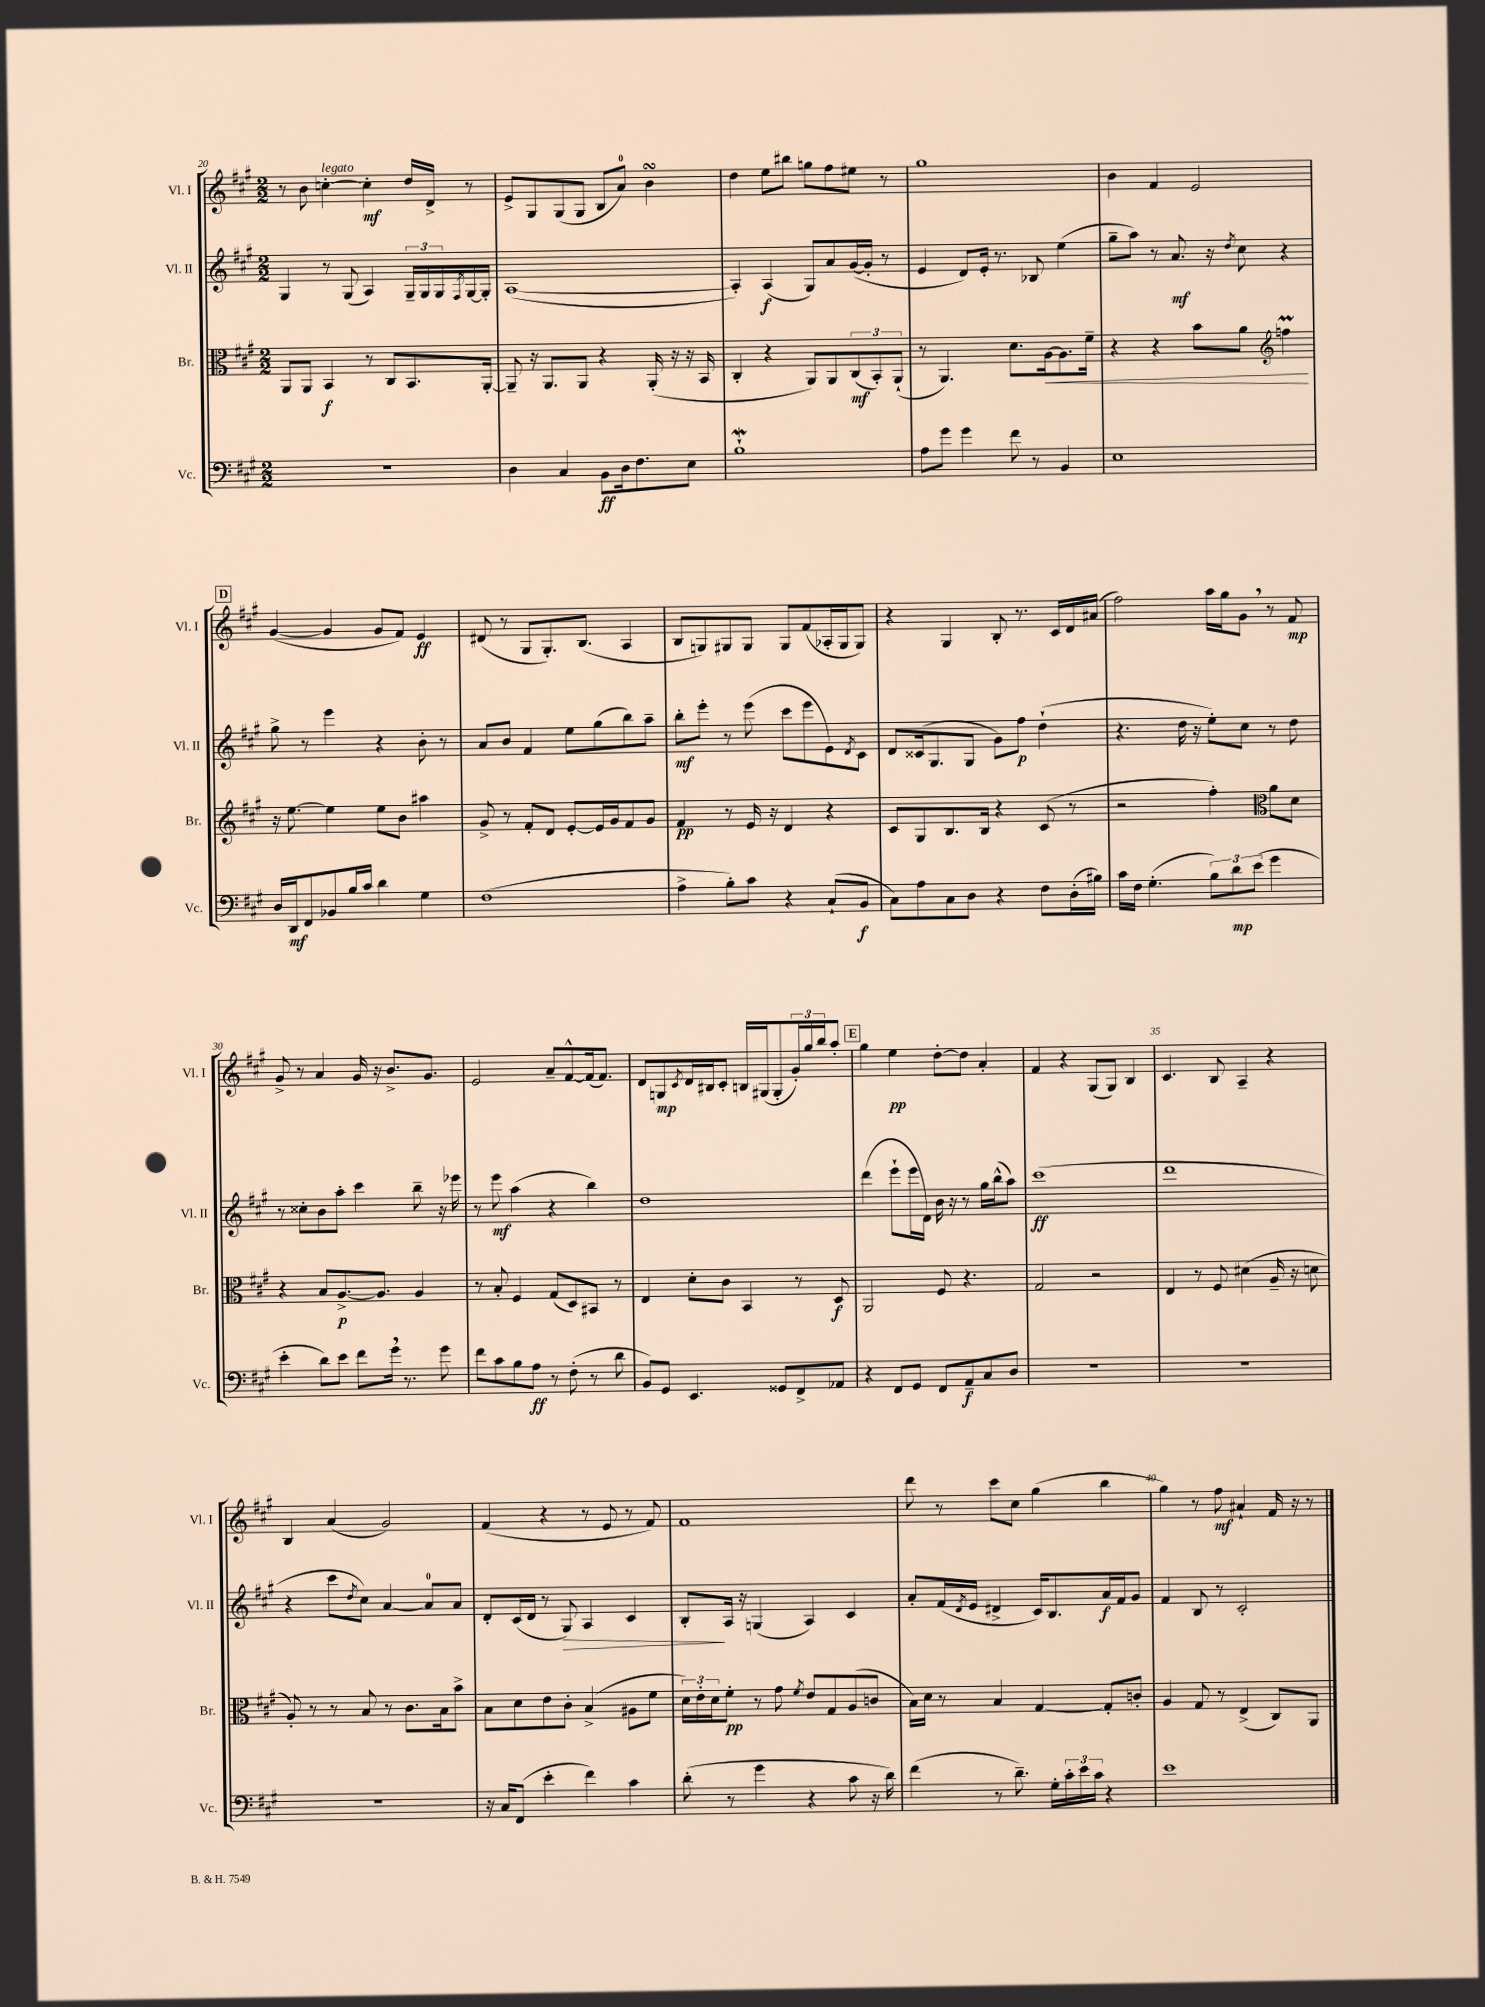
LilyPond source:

<<
\new StaffGroup <<
\new Staff = "s0" \with { instrumentName = "Vl. I" shortInstrumentName = "Vl. I" } {
    \clef treble \key a \major \numericTimeSignature \time 2/2
    r8 b'8 c''4~-.^\markup { \italic "legato" } c''4-.\mf d''16 d'16-> r8 |
    e'8-> gis8 gis8( gis8 b8 a'8-0) b'4\turn |
    d''4 e''8 bis''8 g''8 fis''8 eis''8 r8 |
    gis''1 |
    b'4 fis'4 e'2 |
    \mark \markup { \box "D" } gis'4~( gis'4 gis'8 fis'8) e'4\ff |
    dis'8( r8 gis8 gis8.-.) b8.( a4 |
    b8 g8) gis8 gis8 gis8 fis'8( aes16-. gis16 gis8) |
    r4 gis4 b8-. r8. cis'16 d'16 ais'16( |
    fis''2) a''16 gis''16 gis'8 \breathe r8 fis'8\mp |
    gis'8-> r8 a'4 gis'16 r16 b'8.-> gis'8. |
    e'2 a'8-- fis'8~-^ fis'16( fis'8.) |
    d'8 g8\mp \acciaccatura { cis'8 } d'16 bis16 cis'8-. b16 gis16( gis8-. \tuplet 3/2 { gis'16-.) gis''16 b''16 } a''8-. |
    \mark \markup { \box "E" } gis''4 e''4\pp d''8~-. d''8 a'4-. |
    fis'4 r4 gis8( gis8) b4 |
    cis'4. b8 a4-- r4 |
    b4 a'4( gis'2) |
    fis'4( r4 r8 e'8 r8 fis'8) |
    fis'1 |
    d'''8 r8 cis'''8 cis''8 gis''4( b''4 |
    gis''4) r8 fis''8\mf ais'4-! fis'16 r16 r8 \bar "|." |
}
\new Staff = "s1" \with { instrumentName = "Vl. II" shortInstrumentName = "Vl. II" } {
    \clef treble \key a \major \numericTimeSignature \time 2/2
    gis4 r8 gis8( a4) \tuplet 3/2 { gis16-- gis16 gis16 } \acciaccatura { fis8 } gis16~ gis16-. |
    a1~( |
    a4-.) a4\f( gis8) a'8 gis'16~( gis'16-. r8 |
    e'4 d'8) e'16-. r8. bes8 e''4( |
    gis''8-- a''8) r8 a'8.\mf r16 \acciaccatura { d''8 } cis''8 r4 |
    \mark \markup { \box "D" } gis''8-> r8 e'''4 r4 b'8-. r8 |
    a'8 b'8 fis'4 e''8 gis''8( b''8) a''8-- |
    b''8-.\mf e'''8-. r8 e'''8( cis'''8 e'''8 e'8) \acciaccatura { d'8 } cis'8 |
    d'8 cisis'16( gis8. gis8 gis'8) fis''8\p d''4-!( |
    r4. d''16 r16 e''8-.) cis''8 r8 d''8 |
    r8 cisis''8-. b'8 a''8-. cis'''4 b''8-- r16 ees'''16 |
    r8 e'''8\mf a''4( r4 b''4) |
    d''1 |
    \mark \markup { \box "E" } d'''4( e'''8-! e'''16 d'16) b'16 r16 r8 gis''16 b''16-^( a''8) |
    cis'''1\ff( |
    d'''1 |
    r4 cis'''8 \acciaccatura { d''8 } cis''8) a'4~ a'8-0 a'8 |
    d'8-. cis'16( d'16 r8 gis8\>) a4 cis'4 |
    b8-.\! a16 r16 g4( a4) cis'4 |
    a'8-. fis'16( \acciaccatura { d'8 } e'16 dis'4-> cis'16) b8. a'16\f fis'16 gis'8 |
    fis'4 b8 r8 cis'2-. \bar "|." |
}
\new Staff = "s2" \with { instrumentName = "Br." shortInstrumentName = "Br." } {
    \clef alto \key a \major \numericTimeSignature \time 2/2
    a,8 a,8 b,4\f r8 cis8 b,8. a,16~-. |
    a,8-- r16 a,8. a,8 r4 a,16-.( r16 r16 b,16 |
    cis4-. r4 a,8) a,8 \tuplet 3/2 { cis8\mf( b,8-.) a,8-!( } |
    r8 a,4.) d'8. a16~\< a8. fis'16-- |
    r4 r4 b'8 a'8 \clef treble f''4\prall\! |
    \mark \markup { \box "D" } r16 e''8.~ e''4 e''8 b'8 ais''4 |
    gis'8-> r8 fis'8-. d'8 e'8~-. e'16 gis'16 fis'8 gis'8 |
    fis'4\pp r8 e'16 r16 d'4 r4 |
    cis'8 gis8 b8. b16 r4 cis'8( r8 |
    r2 fis''4-.) \clef alto a'8 d'8 |
    r4 b8 a8.~->\p a8. a4 |
    r8 b8-. fis4 gis8( d8) bis,8 r8 |
    e4 d'8-. cis'8 b,4 r8 d8\f |
    \mark \markup { \box "E" } a,2 fis8 r4. |
    gis2 r2 |
    e4 r8 fis8 dis'4( a16-- r16 d'8 |
    a8-.) r8 r8 b8 r8 cis'8. b16 b'8-> |
    b8 d'8 e'8 cis'8-. b4->( ais8 fis'8 |
    \tuplet 3/2 { d'16) e'16-. d'16 } fis'8-.\pp r8 gis'8 \acciaccatura { fis'8 } e'8 gis8 a8( c'8 |
    b16) d'16 r8 b4 gis4~ gis8-. c'8-. |
    a4 gis8 r8 e4->( cis8) a,8 \bar "|." |
}
\new Staff = "s3" \with { instrumentName = "Vc." shortInstrumentName = "Vc." } {
    \clef bass \key a \major \numericTimeSignature \time 2/2
    R1 |
    d4 cis4 b,8\ff d16 fis8. e8 |
    b1-!\mordent |
    a8 gis'8 gis'4 fis'8 r8 b,4 |
    e1 |
    \mark \markup { \box "D" } d16 d,16\mf fis,8 bes,8 b16 cis'16 d'4 gis4 |
    fis1( |
    a4-> b8-.) cis'8 r4 cis8-!( b,8\f |
    cis8) a8 cis8 d8 r4 fis8 d16-.( bis16) |
    cis'16 fis16 gis4.-.( \tuplet 3/2 { b8) d'8\mp e'8( } gis'4 |
    e'4-. d'8) e'8 fis'8 gis'16 \breathe r8. gis'8 |
    fis'8 cis'8 b8 a8\ff r8 fis8-.( r8 d'8 |
    b,8) gis,8 e,4. gisis,8 fis,8-> aes,8 |
    \mark \markup { \box "E" } r4 fis,8 gis,8 fis,8 a,8--\f cis8 d8 |
    R1 |
    R1 |
    R1 |
    r16 cis16 fis,8( e'4-. fis'4) cis'4 |
    d'8-.( r8 gis'4 r4 cis'8 r16 d'16) |
    fis'4( r8 d'8.--) gis16-. \tuplet 3/2 { cis'16-. e'16 cis'16 } r4 |
    e'1 \bar "|." |
}
>>
>>
\layout { \context { \Score currentBarNumber = #20 \override BarNumber.break-visibility = ##(#f #t #t) barNumberVisibility = #(every-nth-bar-number-visible 5) } }
